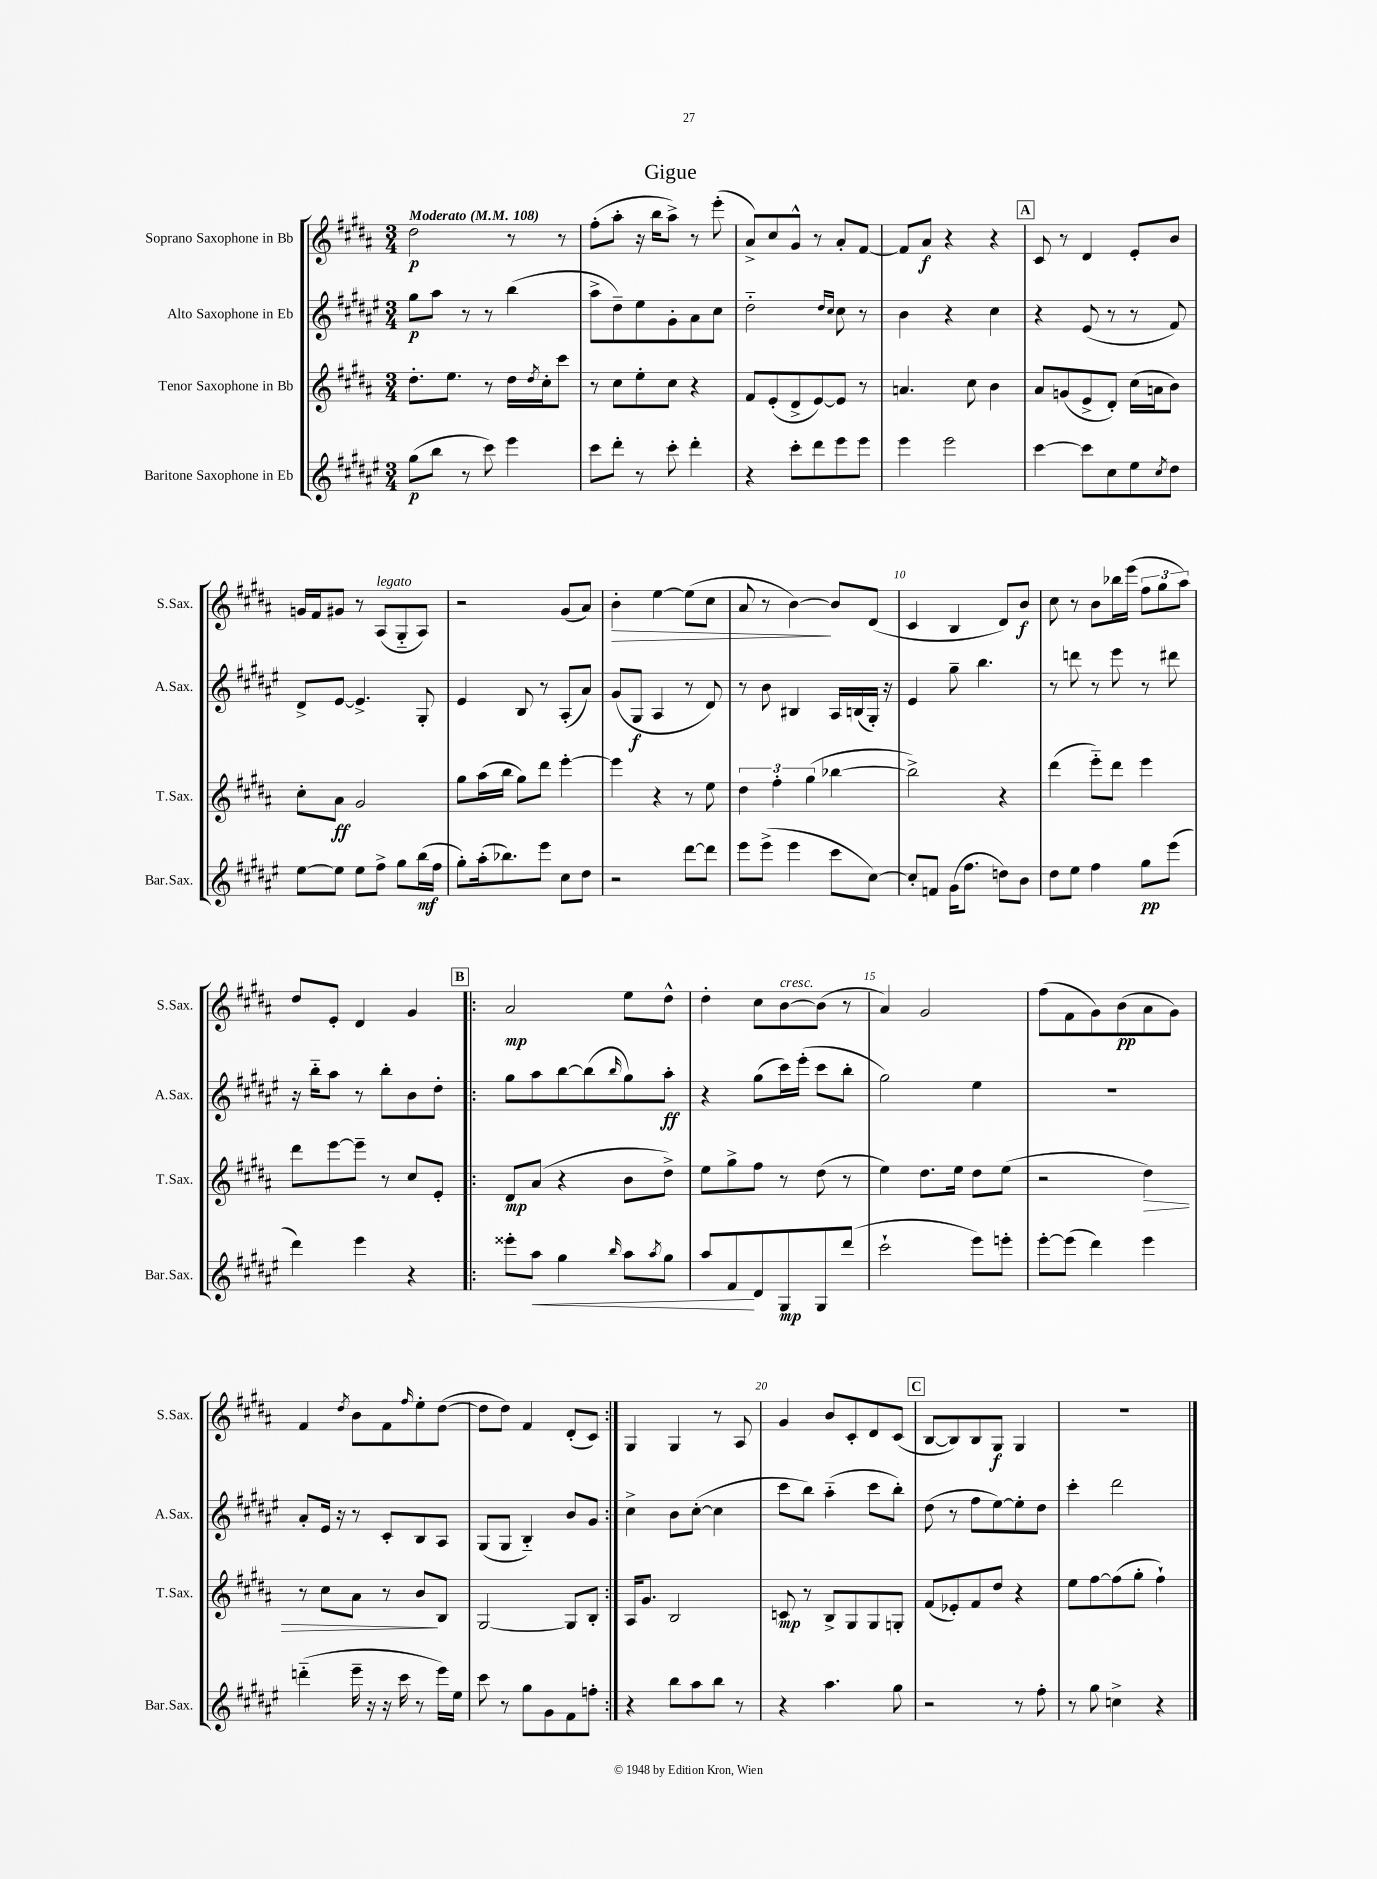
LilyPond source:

\header { title = "Gigue" }
<<
\new StaffGroup <<
\new Staff = "s0" \with { instrumentName = "Soprano Saxophone in Bb" shortInstrumentName = "S.Sax." } {
    \clef treble \key b \major \numericTimeSignature \time 3/4 \tempo "Moderato" 4 = 108
    dis''2\p r8 r8 |
    fis''8-.( ais''8-. r16 b''16 ais''8->) r8 e'''8-.( |
    ais'8->) cis''8 gis'8-^ r8 ais'8-. fis'8~ |
    fis'8 ais'8\f r4 r4 |
    \mark \markup { \box "A" } cis'8 r8 dis'4 e'8-. b'8 |
    g'16 fis'16 gis'8 r8 ais8^\markup { \italic "legato" }( gis8-_ ais8) |
    r2 gis'8( ais'8) |
    b'4-.\> e''4~ e''8( cis''8 |
    ais'8 r8 b'4~\!) b'8 dis'8( |
    cis'4 b4 dis'8) b'8\f |
    cis''8 r8 b'8 bes''16 e'''16( \tuplet 3/2 { fis''8 gis''8 ais''8) } |
    dis''8 e'8-. dis'4 gis'4 |
    \repeat volta 2 { \mark \markup { \box "B" } ais'2\mp e''8 dis''8-^ |
    dis''4-. cis''8 b'8~^\markup { \italic "cresc." } b'8( r8 |
    ais'4) gis'2 |
    fis''8( fis'8 gis'8) b'8\pp( ais'8 gis'8) |
    fis'4 \acciaccatura { dis''8 } b'8 fis'8 \grace { fis''16 } e''8-. dis''8~( |
    dis''8 dis''8) fis'4 dis'8-.( cis'8) | }
    gis4 gis4 r8 ais8 |
    gis'4 b'8 cis'8-. dis'8 cis'8( |
    \mark \markup { \box "C" } b8~ b8) b8 gis8\f gis4 |
    R2. \bar "|." |
}
\new Staff = "s1" \with { instrumentName = "Alto Saxophone in Eb" shortInstrumentName = "A.Sax." } {
    \clef treble \key fis \major \numericTimeSignature \time 3/4
    gis''8\p ais''8 r8 r8 b''4( |
    ais''8-> dis''8--) eis''8 gis'8-. ais'8 cis''8 |
    dis''2-_ \grace { dis''16 cis''16 } cis''8 r8 |
    b'4 r4 cis''4 |
    \mark \markup { \box "A" } r4 eis'8( r8 r8 fis'8) |
    dis'8-> eis'8~ eis'4.-> gis8-. |
    eis'4 b8 r8 ais8-.( ais'8) |
    gis'8( gis8\f ais4 r8 dis'8) |
    r8 b'8 bis4 ais16 b16( gis16-.) r16 |
    eis'4 gis''8-- b''4. |
    r8 d'''8 r8 eis'''8 r8 dis'''8 |
    r16 b''16-_ ais''8 r8 b''8-. b'8 dis''8-. |
    \repeat volta 2 { \mark \markup { \box "B" } gis''8 ais''8 b''8~ b''8( \grace { b''16 } gis''8) ais''8-.\ff |
    r4 gis''8( cis'''16) eis'''16-.( cis'''8 b''8-. |
    gis''2) eis''4 |
    R2. |
    ais'8-. eis'16 r16 r8 cis'8-. b8 ais8 |
    gis8( gis8 b4-_) b'8 gis'8 | }
    cis''4-> b'8 cis''8~-.( cis''4 |
    cis'''8 b''8) ais''4-_( cis'''8 b''8-.) |
    \mark \markup { \box "C" } dis''8( r8 fis''8 eis''8~) eis''8-. dis''8 |
    cis'''4-. dis'''2 \bar "|." |
}
\new Staff = "s2" \with { instrumentName = "Tenor Saxophone in Bb" shortInstrumentName = "T.Sax." } {
    \clef treble \key b \major \numericTimeSignature \time 3/4
    dis''8.-. e''8. r8 dis''16 \acciaccatura { dis''8 } cis''16-. cis'''8 |
    r8 cis''8 e''8-. cis''8 r4 |
    fis'8 e'8-.( dis'8-> e'8~) e'8 r8 |
    a'4. cis''8 b'4 |
    \mark \markup { \box "A" } ais'8 g'8( e'8-> dis'8-.) cis''16( a'16 b'8) |
    cis''8-. ais'8\ff gis'2 |
    gis''8 ais''16( b''16 gis''8) dis'''8 e'''4~-. |
    e'''4 r4 r8 e''8 |
    \tuplet 3/2 { dis''4 fis''4-. gis''4( } bes''4~ |
    bes''2->) r4 |
    dis'''4( e'''8-_) dis'''8 e'''4 |
    dis'''8 e'''8~ e'''8-- r8 cis''8 e'8-. |
    \repeat volta 2 { \mark \markup { \box "B" } dis'8\mp ais'8( r4 b'8 dis''8->) |
    e''8 gis''8-> fis''8 r8 dis''8( r8 |
    e''4) dis''8. e''16 dis''8 e''8( |
    r2 dis''4\>) |
    r8 cis''8 ais'8 r8 b'8\! b8 |
    gis2~ gis8 b8-. | }
    ais16 gis'8. b2 |
    c'8\mp r8 b8-> gis8 gis8 g8-. |
    \mark \markup { \box "C" } fis'8( ees'8-.) fis'8 dis''8 r4 |
    e''8 fis''8~ fis''8( gis''8-. fis''4-!) \bar "|." |
}
\new Staff = "s3" \with { instrumentName = "Baritone Saxophone in Eb" shortInstrumentName = "Bar.Sax." } {
    \clef treble \key fis \major \numericTimeSignature \time 3/4
    gis''8\p( b''8 r8 cis'''8) eis'''4 |
    cis'''8 dis'''8-. r8 cis'''8-. dis'''4-. |
    r4 cis'''8-. dis'''8 eis'''8 eis'''8 |
    eis'''4 eis'''2 |
    \mark \markup { \box "A" } cis'''4~ cis'''8 cis''8 eis''8 \acciaccatura { cis''8 } dis''8 |
    eis''8~ eis''8 eis''8 fis''8-> gis''8 b''16\mf( fis''16 |
    gis''8-.) ais''16-.( bes''8.) eis'''8 cis''8 dis''8 |
    r2 dis'''8~ dis'''8 |
    eis'''8 eis'''8->( eis'''4 cis'''8 cis''8~) |
    cis''8-. f'8 gis'16( fis''8. d''8) b'8 |
    dis''8 eis''8 fis''4 gis''8\pp eis'''8( |
    dis'''4) eis'''4 r4 |
    \repeat volta 2 { \mark \markup { \box "B" } eisis'''8-. ais''8\< gis''4 \grace { b''16 } ais''8 \acciaccatura { ais''8 } gis''8 |
    ais''8 fis'8\! dis'8 gis8\mp gis8 dis'''8( |
    cis'''2-! eis'''8) e'''8-. |
    eis'''8~-. eis'''8( dis'''4) eis'''4 |
    d'''4-_( eis'''16-- r16 r16 cis'''16 r8 eis'''16) eis''16 |
    cis'''8 r8 gis''8 gis'8 fis'8 f''8-. | }
    r4 b''8 ais''8 b''8 r8 |
    r4 ais''4. gis''8 |
    \mark \markup { \box "C" } r2 r8 fis''8-. |
    r8 gis''8 c''4-> r4 \bar "|." |
}
>>
>>
\layout { \context { \Score \override BarNumber.break-visibility = ##(#f #t #t) barNumberVisibility = #(every-nth-bar-number-visible 5) } }
